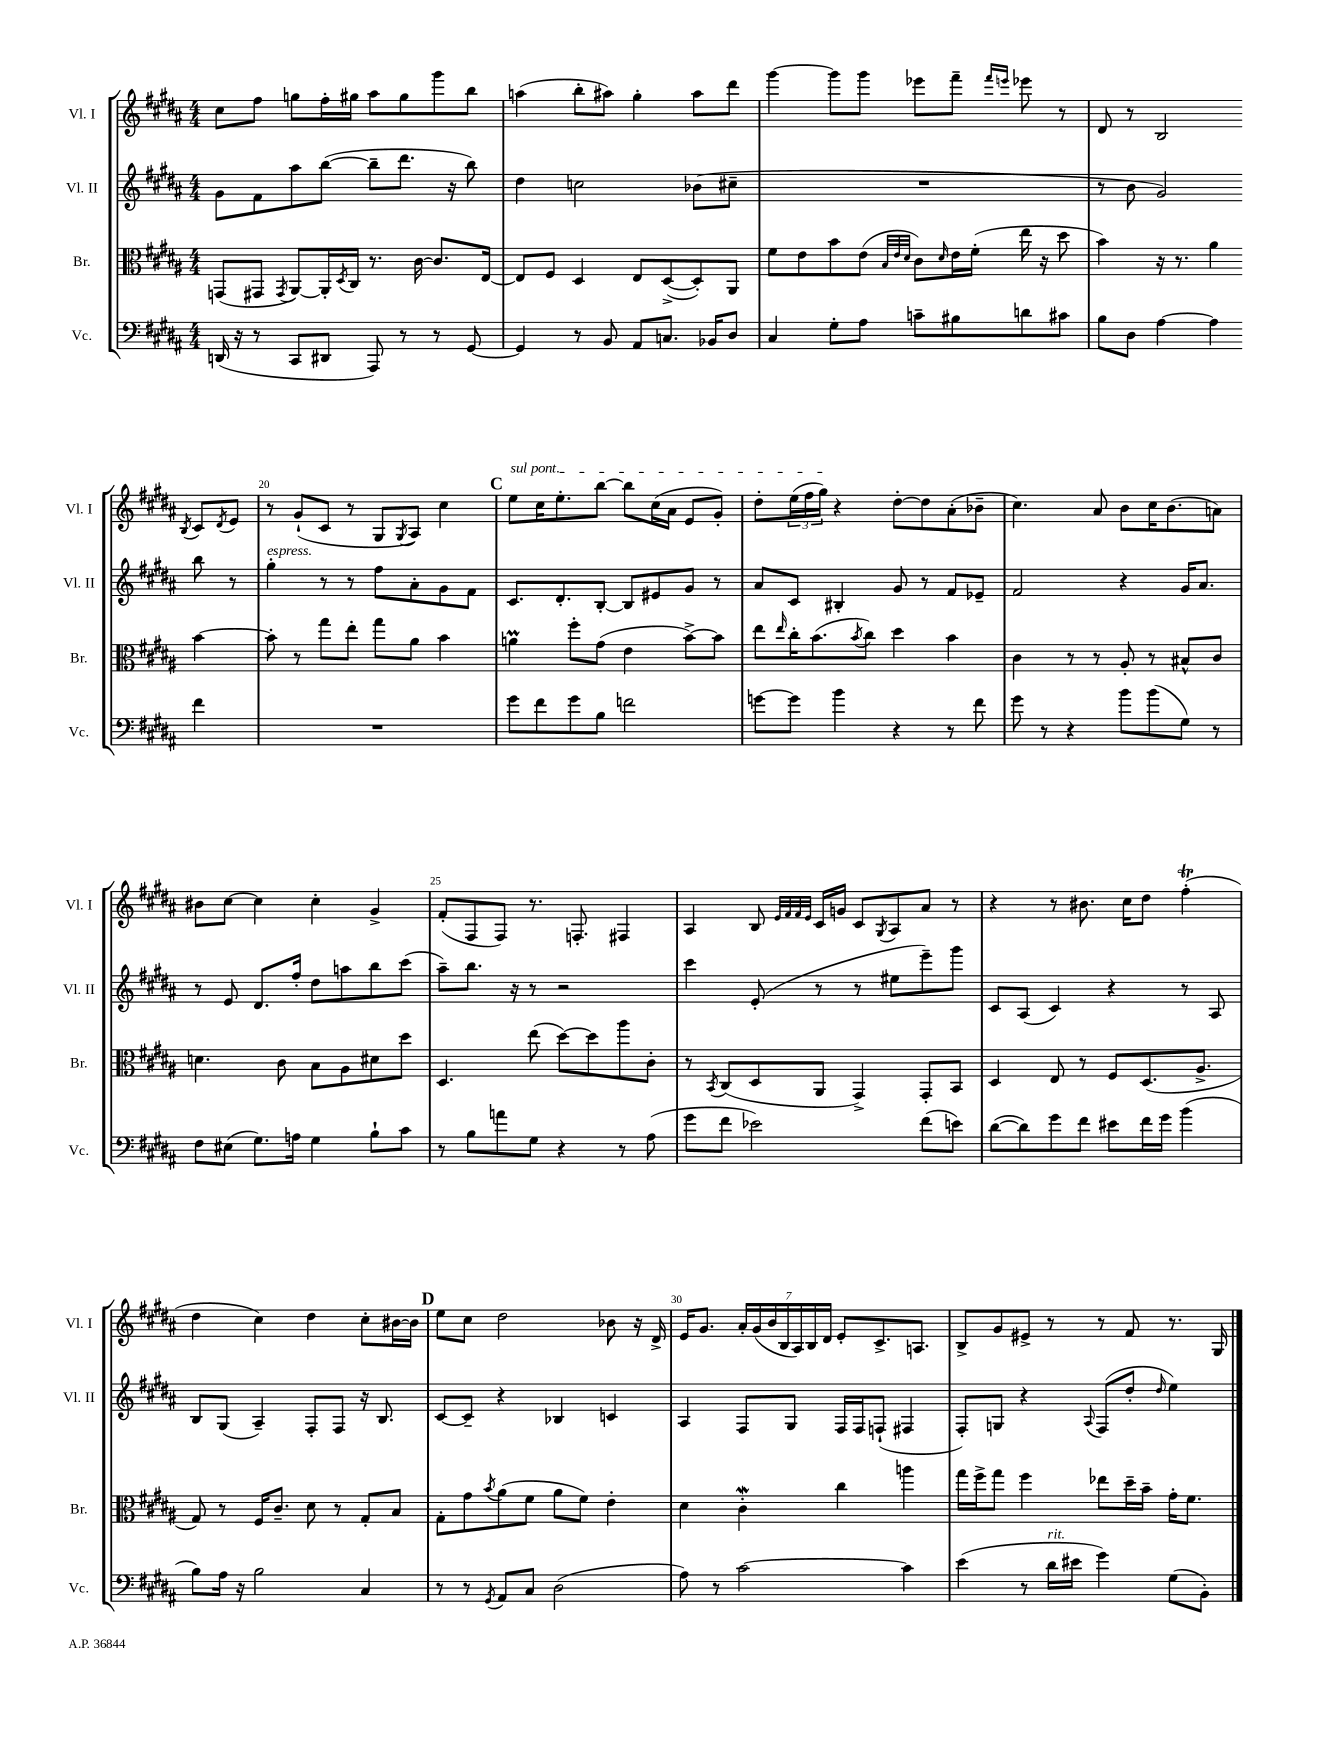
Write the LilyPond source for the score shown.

<<
\new StaffGroup <<
\new Staff = "s0" \with { instrumentName = "Vl. I" shortInstrumentName = "Vl. I" } {
    \clef treble \key b \major \numericTimeSignature \time 4/4
    cis''8 fis''8 g''8 fis''16-. gis''16 ais''8 gis''8 gis'''8 b''8 |
    a''4( b''8-. ais''8) gis''4-. ais''8 dis'''8 |
    gis'''4~ gis'''8 gis'''8 ees'''8 fis'''8-- \grace { fis'''16 e'''16 } ees'''8 r8 |
    dis'8 r8 b2 \acciaccatura { b8 } cis'8 \acciaccatura { dis'8 } e'8 |
    r8 gis'8-!( cis'8 r8 gis8 \acciaccatura { gis8 } ais8) cis''4 |
    \mark \markup { \bold "C" } \once \override TextSpanner.bound-details.left.text = \markup { \italic "sul pont." } e''8\startTextSpan cis''16 e''8.-. b''8~ b''8 cis''16( ais'16 e'8 gis'8-.) |
    dis''8-. \tuplet 3/2 { e''16( fis''16 gis''16\stopTextSpan) } r4 dis''8~-. dis''8 ais'8-.( bes'8-- |
    cis''4.) ais'8 b'8 cis''16 b'8.( a'8) |
    bis'8 cis''8~ cis''4 cis''4-. gis'4-> |
    fis'8-.( fis8 fis8) r8. f8.-. fis4 |
    ais4 b8 \grace { e'32 fis'32 fis'32 e'32 } cis'16 g'16 cis'8 \acciaccatura { gis8 } ais8 ais'8 r8 |
    r4 r8 bis'8. cis''16 dis''8 fis''4-.\trill( |
    dis''4 cis''4) dis''4 cis''8-. bis'16~ bis'16 |
    \mark \markup { \bold "D" } e''8 cis''8 dis''2 bes'8 r16 dis'16-> |
    e'16 gis'8. \tuplet 7/4 { ais'16-. gis'16( b'16 b16 ais16) b16 dis'16 } e'8-. cis'8.-> a8. |
    b8-> gis'8 eis'8-> r8 r8 fis'8 r8. gis16 \bar "|." |
}
\new Staff = "s1" \with { instrumentName = "Vl. II" shortInstrumentName = "Vl. II" } {
    \clef treble \key b \major \numericTimeSignature \time 4/4
    gis'8 fis'8 ais''8 b''8~( b''8-- dis'''8. r16 b''8) |
    dis''4 c''2 bes'8( cis''8-- |
    R1 |
    r8 b'8 gis'2) b''8 r8 |
    gis''4-.^\markup { \italic "espress." } r8 r8 fis''8 ais'8-. gis'8 fis'8 |
    \mark \markup { \bold "C" } cis'8. dis'8.-. b8~-. b8 eis'8 gis'8 r8 |
    ais'8 cis'8 bis4-. gis'8 r8 fis'8 ees'8-- |
    fis'2 r4 gis'16 ais'8. |
    r8 e'8 dis'8. fis''16-. dis''8 a''8 b''8 cis'''8( |
    ais''8--) b''8. r16 r8 r2 |
    cis'''4 e'8-.( r8 r8 eis''8 e'''8--) gis'''8 |
    cis'8 ais8( cis'4) r4 r8 ais8 |
    b8 gis8( ais4--) fis8-. fis8 r16 b8. |
    \mark \markup { \bold "D" } cis'8~ cis'8-- r4 bes4 c'4 |
    ais4 fis8 gis8 fis16 fis16 f8-!( fis4 |
    fis8-.) g8 r4 \appoggiatura { ais8 } fis8( dis''8-. \grace { dis''16 } e''4) \bar "|." |
}
\new Staff = "s2" \with { instrumentName = "Br." shortInstrumentName = "Br." } {
    \clef alto \key b \major \numericTimeSignature \time 4/4
    g,8( gis,8 \acciaccatura { gis,8 } ais,8~) ais,16-. \acciaccatura { dis8 } cis16 r8. cis'16~ cis'8. e16~ |
    e8 fis8 dis4 e8 dis8~->( dis8-.) ais,8 |
    fis'8 e'8 b'8 e'8( \grace { b32 e'32 dis'32 } cis'8) \grace { dis'16 } e'16 fis'16-.( e''16 r16 dis''8 |
    b'4) r16 r8. ais'4 b'4~ |
    b'8-. r8 gis''8 e''8-. gis''8 ais'8 b'4 |
    \mark \markup { \bold "C" } a'4\prall fis''8-. gis'8( e'4 b'8~->) b'8 |
    e''8 \grace { e''16 } cis''16-. b'8.( \acciaccatura { b'8 } cis''8) dis''4 b'4 |
    cis'4 r8 r8 ais8-. r8 bis8-^ cis'8 |
    d'4. cis'8 b8 ais8 dis'8 dis''8 |
    dis4. e''8( dis''8~) dis''8 ais''8 cis'8-. |
    r8 \acciaccatura { b,8 } cis8( dis8 ais,8 gis,4->) gis,8-. b,8 |
    dis4 e8 r8 fis8 dis8.( ais8.-> |
    gis8) r8 fis16 cis'8.-- dis'8 r8 gis8-. b8 |
    \mark \markup { \bold "D" } gis8-. gis'8 \acciaccatura { b'8 } ais'8( fis'8 ais'8 fis'8) e'4-. |
    dis'4 cis'4-.\mordent cis''4 a''4 |
    gis''16 fis''16-> gis''8 fis''4 ees''8 dis''16-- b'16-- gis'16-. fis'8. \bar "|." |
}
\new Staff = "s3" \with { instrumentName = "Vc." shortInstrumentName = "Vc." } {
    \clef bass \key b \major \numericTimeSignature \time 4/4
    d,16( r16 r8 cis,8 dis,8 ais,,8) r8 r8 gis,8~ |
    gis,4 r8 b,8 ais,8 c8. bes,16 dis8 |
    cis4 gis8-. ais8 c'8-- bis8 d'8 cis'8 |
    b8 dis8 ais4~ ais4 fis'4 |
    R1 |
    \mark \markup { \bold "C" } gis'8 fis'8 gis'8 b8 f'2 |
    g'8~ g'8 b'4 r4 r8 fis'8 |
    gis'8 r8 r4 b'8 b'8( gis8) r8 |
    fis8 eis8( gis8.) a16 gis4 b8-! cis'8 |
    r8 b8 a'8 gis8 r4 r8 ais8( |
    gis'8 fis'8 ees'2) fis'8( e'8) |
    dis'8~( dis'8) gis'8 fis'8 eis'8 fis'16 gis'16 b'4( |
    b8) ais16 r16 b2 cis4 |
    \mark \markup { \bold "D" } r8 r8 \acciaccatura { gis,8 } ais,8 cis8 dis2( |
    ais8) r8 cis'2~ cis'4 |
    e'4( r8 dis'16^\markup { \italic "rit." } eis'16 gis'4) gis8( b,8-.) \bar "|." |
}
>>
>>
\layout { \context { \Score currentBarNumber = #16 \override BarNumber.break-visibility = ##(#f #t #t) barNumberVisibility = #(every-nth-bar-number-visible 5) } }
